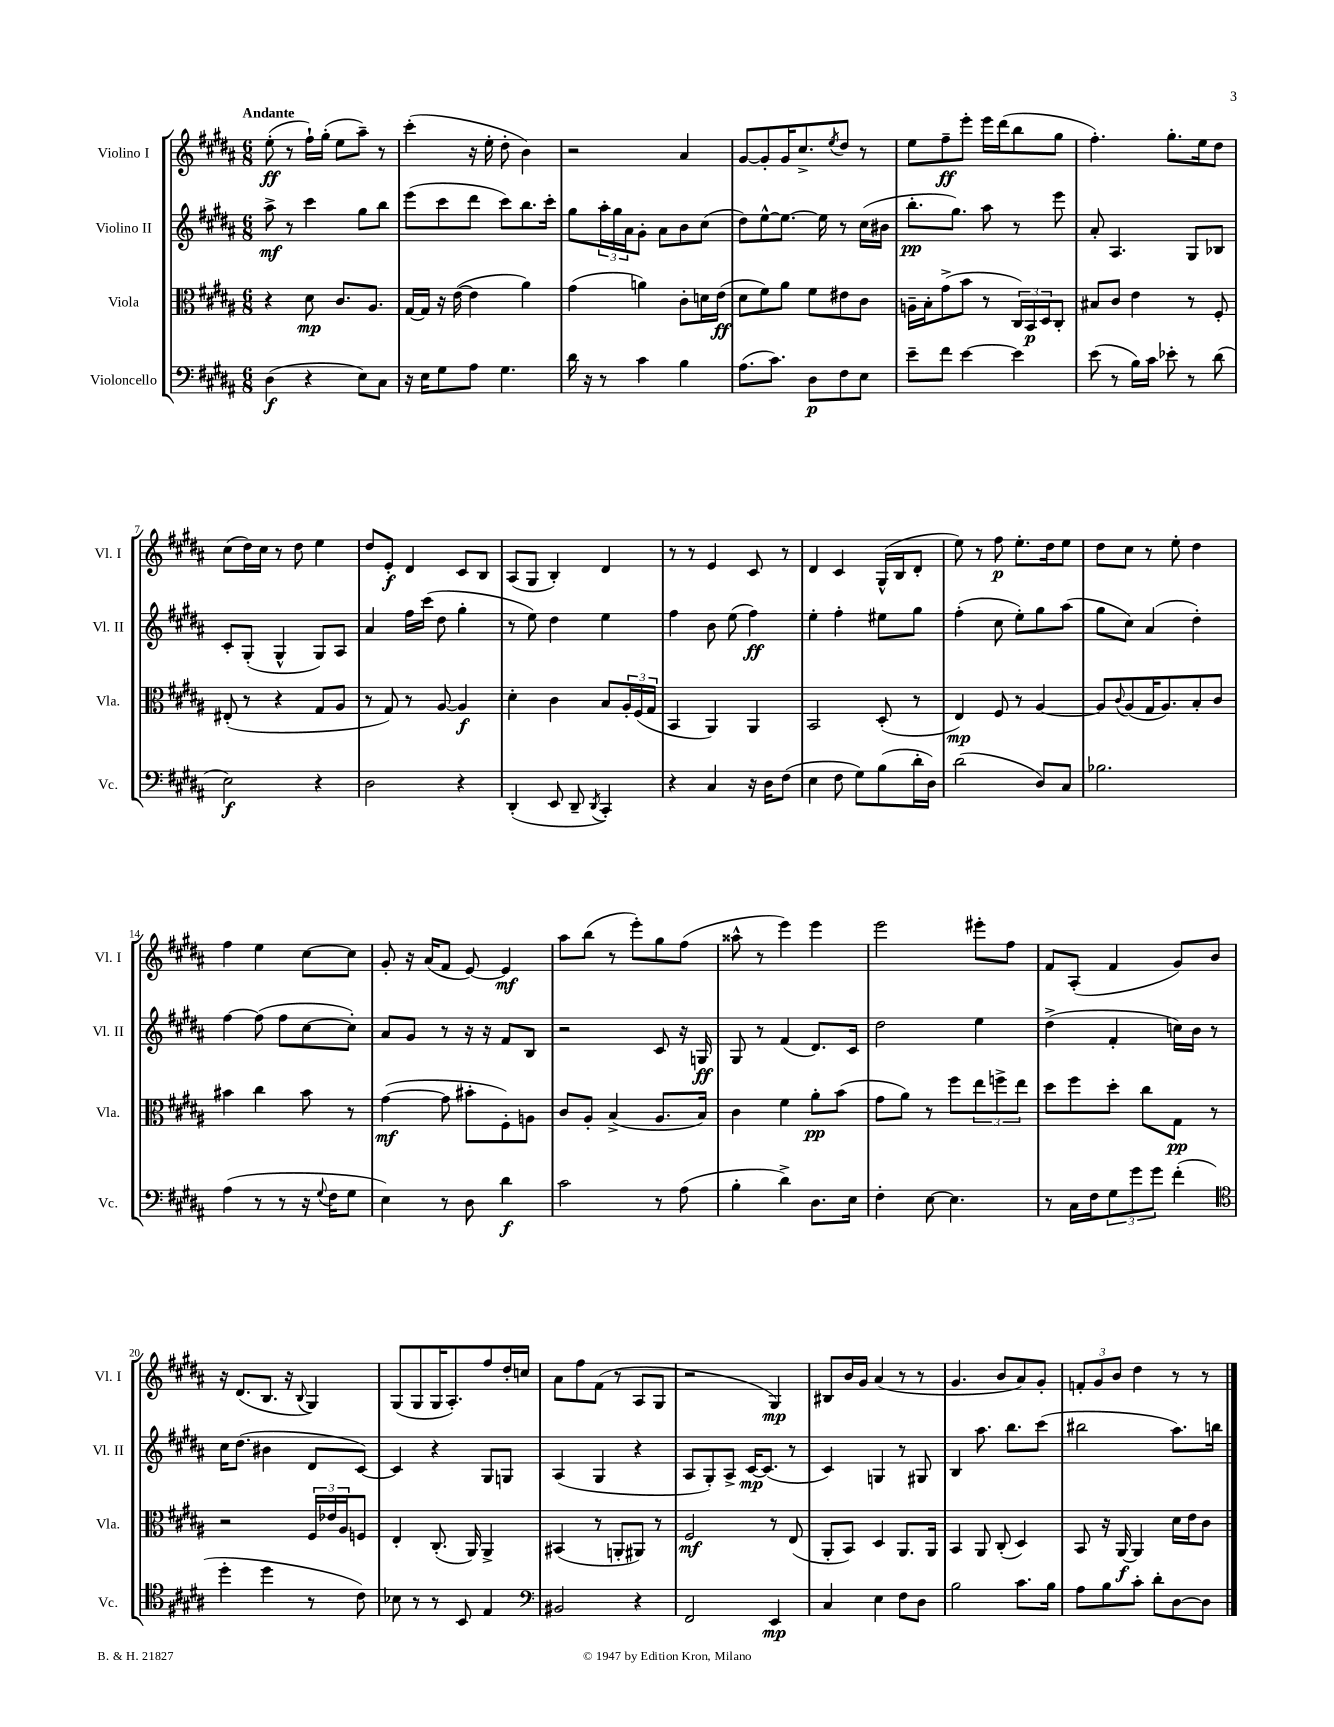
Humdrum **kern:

**kern	**dynam	**kern	**dynam	**kern	**dynam	**kern	**dynam
*part4	*part4	*part3	*part3	*part2	*part2	*part1	*part1
*staff4	*staff4	*staff3	*staff3	*staff2	*staff2	*staff1	*staff1
*I"Violoncello	*	*I"Viola	*	*I"Violino II	*	*I"Violino I	*
*I'Vc.	*	*I'Vla.	*	*I'Vl. II	*	*I'Vl. I	*
*clefF4	*	*clefC3	*	*clefG2	*	*clefG2	*
*k[f#c#g#d#a#]	*	*k[f#c#g#d#a#]	*	*k[f#c#g#d#a#]	*	*k[f#c#g#d#a#]	*
*M6/8	*	*M6/8	*	*M6/8	*	*M6/8	*
=1	=1	=1	=1	=1	=1	=1	=1
!	!	!	!	!	!	!LO:TX:a:B:t=Andante	!
(4D#\	f	4r	.	8aa#^\	mf	(8ee'\	ff
.	.	.	.	8r	.	8r	.
4r	.	8d#\	mp	4ccc#\	.	16ff#`\LL)	.
.	.	.	.	.	.	(16gg#'\JJ	.
.	.	8.c#/L	.	.	.	8ee\L	.
8E\L)	.	.	.	8gg#\L	.	8aa#~\J)	.
.	.	8.A#/J	.	.	.	.	.
8C#\J	.	.	.	8bb\J	.	8r	.
=2	=2	=2	=2	=2	=2	=2	=2
16r	.	[16G#/LL	.	(8eee\L	.	(4ccc#'\	.
16E\KL	.	16G#/JJ]	.	.	.	.	.
8G#\	.	16r	.	8ccc#\	.	.	.
.	.	([16e\	.	.	.	.	.
8A#\J	.	4e\]	.	8ddd#\J	.	16r	.
.	.	.	.	.	.	16ee'\	.
4.G#\	.	.	.	8ccc#\L)	.	8dd#'\	.
.	.	4a#\)	.	8.bb\	.	4b\)	.
.	.	.	.	16ccc#'\Jk	.	.	.
=3	=3	=3	=3	=3	=3	=3	=3
16d#\	.	(4g#\	.	8gg#\L	.	2r	.
16r	.	.	.	.	.	.	.
8r	.	.	.	24aa#'\L	.	.	.
.	.	.	.	24gg#\	.	.	.
.	.	.	.	24a#\J	.	.	.
4c#\	.	4an\)	.	8g#'\J	.	.	.
.	.	.	.	8a#\L	.	.	.
4B\	.	8c#'\L	.	8b\	.	4a#/	.
.	.	16dn\L	.	(8cc#\J	.	.	.
.	.	(16e\JJ	ff	.	.	.	.
=4	=4	=4	=4	=4	=4	=4	=4
(8.A#\L	.	8d#\L	.	8dd#\L)	.	[8g#/L	.
.	.	8f#\)	.	[8ee^^\	.	8g#'/]	.
8.c#\J)	.	.	.	.	.	.	.
.	.	8a#\J	.	8.ee\J_	.	16g#/K	.
.	.	.	.	.	.	8.cc#^/	.
8D#\L	p	8f#\L	.	.	.	.	.
.	.	.	.	16ee\]	.	.	.
.	.	.	.	.	.	8qee/	.
8F#\	.	8e#X\	.	8r	.	8dd#/J	.
8E\J	.	8c#\J	.	(16cc#\LL	.	8r	.
.	.	.	.	16b#X\JJ	.	.	.
=5	=5	=5	=5	=5	=5	=5	=5
8e~\L	.	16An~\LL	.	8.bb'\L	pp	8ee\L	.
.	.	16B'\J	.	.	.	.	.
8f#\J	.	(8g#^\	.	.	.	8ff#~\	ff
.	.	.	.	8.gg#\J)	.	.	.
[4e\	.	8b\J	.	.	.	8eee'\J	.
.	.	8r	.	8aa#\	.	16eee\LL	.
.	.	.	.	.	.	(16ddd#\J	.
4e\]	.	24C#/LL)	.	8r	.	8bb\	.
.	.	24BB/	p	.	.	.	.
.	.	24D#/J	.	.	.	.	.
.	.	8C#'/J	.	8eee\	.	8gg#\J	.
=6	=6	=6	=6	=6	=6	=6	=6
(8e\	.	8B#X/L	.	8a#'/	.	4.ff#'\)	.
8r	.	8c#/J	.	4.A#/	.	.	.
16B\LL)	.	4e\	.	.	.	.	.
16c#\JJ	.	.	.	.	.	.	.
8e-X'\	.	.	.	.	.	8.gg#'\L	.
8r	.	8r	.	8G#/L	.	.	.
.	.	.	.	.	.	16ee\k	.
(8d#\	.	8F#'/	.	8B-X/J	.	8dd#\J	.
!!LO:LB:g=z
=7	=7	=7	=7	=7	=7	=7	=7
2E\)	f	(8E#X'/	.	8c#'/L	.	(8cc#\L	.
.	.	8r	.	(8G#'/J	.	16dd#\L)	.
.	.	.	.	.	.	16cc#\JJ	.
.	.	4r	.	4G#^^/	.	8r	.
.	.	.	.	.	.	8dd#\	.
4r	.	8G#/L	.	8G#/L)	.	4ee\	.
.	.	8A#/J	.	8A#/J	.	.	.
=8	=8	=8	=8	=8	=8	=8	=8
2D#\	.	8r	.	4a#/	.	8dd#/L	.
.	.	8G#/)	.	.	.	8e'/J	f
.	.	8r	.	16ff#\LL	.	4d#/	.
.	.	.	.	(16ccc#\JJ	.	.	.
.	.	[8A#/	.	8dd#\	.	.	.
4r	.	4A#/]	f	4gg#'\	.	8c#/L	.
.	.	.	.	.	.	8B/J	.
=9	=9	=9	=9	=9	=9	=9	=9
(4DD#'/	.	4d#'\	.	8r	.	(8A#/L	.
.	.	.	.	8ee\)	.	8G#/J	.
8EE/	.	4c#\	.	4dd#\	.	4B'/)	.
8DD#~/	.	.	.	.	.	.	.
8qDD#/	.	.	.	.	.	.	.
4CC#'/)	.	8B/L	.	4ee\	.	4d#/	.
.	.	24A#'/L	.	.	.	.	.
.	.	(24F#/	.	.	.	.	.
.	.	24G#/JJ	.	.	.	.	.
=10	=10	=10	=10	=10	=10	=10	=10
4r	.	4BB/	.	4ff#\	.	8r	.
.	.	.	.	.	.	8r	.
4C#/	.	4AA#/)	.	8b\	.	4e/	.
.	.	.	.	(8ee\	.	.	.
16r	.	4AA#/	.	4ff#\)	ff	8c#/	.
16D#\KL	.	.	.	.	.	.	.
(8F#\J	.	.	.	.	.	8r	.
=11	=11	=11	=11	=11	=11	=11	=11
4E\	.	2BB/	.	4ee'\	.	4d#/	.
8F#\	.	.	.	4ff#'\	.	4c#/	.
8G#\L)	.	.	.	.	.	.	.
(8B\	.	(8D#'/	.	8ee#X\L	.	(16G#^^/LL	.
.	.	.	.	.	.	16B/J	.
16d#'\L	.	8r	.	8gg#\J	.	8d#'/J	.
16D#\JJ)	.	.	.	.	.	.	.
=12	=12	=12	=12	=12	=12	=12	=12
(2d#\	.	4E/)	mp	(4ff#'\	.	8ee\)	.
.	.	.	.	.	.	8r	.
.	.	8F#/	.	8cc#\	.	8ff#\	p
.	.	8r	.	8ee'\L)	.	8.ee'\L	.
8D#/L)	.	[4A#/	.	8gg#\	.	.	.
.	.	.	.	.	.	16dd#\k	.
8C#/J	.	.	.	(8aa#\J	.	8ee\J	.
=13	=13	=13	=13	=13	=13	=13	=13
2.B-X\	.	8A#/L]	.	8gg#\L	.	8dd#\L	.
.	.	8qqc#/	.	.	.	.	.
.	.	(8A#/	.	8cc#\J)	.	8cc#\J	.
.	.	16G#/K	.	(4a#/	.	8r	.
.	.	8.A#/)	.	.	.	.	.
.	.	.	.	.	.	8ee'\	.
.	.	8B'/	.	4dd#'\)	.	4dd#\	.
.	.	8c#/J	.	.	.	.	.
!!LO:LB:g=z
=14	=14	=14	=14	=14	=14	=14	=14
(4A#\	.	4b#X\	.	[4ff#\	.	4ff#\	.
8r	.	4cc#\	.	(8ff#\]	.	4ee\	.
8r	.	.	.	8ff#\L	.	.	.
16r	.	8b#\	.	[8cc#\	.	[8cc#\L	.
8qqG#/	.	.	.	.	.	.	.
16F#\KL	.	.	.	.	.	.	.
8G#\J	.	8r	.	8cc#'\J])	.	8cc#\J]	.
=15	=15	=15	=15	=15	=15	=15	=15
4E\)	.	([4g#\	mf	8a#/L	.	8g#'/	.
.	.	.	.	8g#/J	.	16r	.
.	.	.	.	.	.	(16a#/KL	.
8r	.	8g#\]	.	8r	.	8f#/J	.
8D#\	.	8b#X'\L	.	16r	.	[8e/)	.
.	.	.	.	16r	.	.	.
4d#\	f	8F#'\)	.	8f#/L	.	4e/]	mf
.	.	8An\J	.	8B/J	.	.	.
=16	=16	=16	=16	=16	=16	=16	=16
2c#\	.	8c#/L	.	2r	.	8aa#\L	.
.	.	8A#'/J	.	.	.	(8bb\J	.
.	.	(4B^/	.	.	.	8r	.
.	.	.	.	.	.	8eee'\L)	.
8r	.	8.A#/L	.	8c#/	.	8gg#\	.
(8A#\	.	.	.	16r	.	(8ff#\J	.
.	.	16B/Jk)	.	16Gn/	ff	.	.
=17	=17	=17	=17	=17	=17	=17	=17
4B'\	.	4c#\	.	8G#/	.	8aa##X^^\	.
.	.	.	.	8r	.	8r	.
4d#^\)	.	4f#\	.	(4f#/	.	4eee\)	.
8.D#\L	.	8a#'\L	pp	8.d#/L)	.	4eee\	.
.	.	(8b\J	.	.	.	.	.
16E\Jk	.	.	.	16c#/Jk	.	.	.
=18	=18	=18	=18	=18	=18	=18	=18
4F#'\	.	8g#\L	.	2dd#\	.	2eee\	.
.	.	8a#\J)	.	.	.	.	.
[8E\	.	8r	.	.	.	.	.
4.E\]	.	8ff#\L	.	.	.	.	.
.	.	12ee\	.	4ee\	.	8eee#X'\L	.
.	.	12ffn^\	.	.	.	.	.
.	.	.	.	.	.	8ff#\J	.
.	.	12ee\J	.	.	.	.	.
=19	=19	=19	=19	=19	=19	=19	=19
8r	.	8dd#\L	.	(4dd#^\	.	8f#/L	.
16C#\LL	.	8ff#\	.	.	.	(8A#'/J	.
16F#\J	.	.	.	.	.	.	.
12G#\	.	8dd#'\J	.	4f#'/	.	4f#/	.
12g#\	.	.	.	.	.	.	.
.	.	8cc#\L	.	.	.	.	.
12g#\J	.	.	.	.	.	.	.
(4f#'\	.	8G#\J	pp	16ccn\LL)	.	8g#/L)	.
.	.	.	.	16b\JJ	.	.	.
.	.	8r	.	8r	.	8b/J	.
!!LO:LB:g=z
=20	=20	=20	=20	=20	=20	=20	=20
*clefC4	*	*	*	*	*	*	*
4dd#'\	.	2r	.	16cc#\KL	.	16r	.
.	.	.	.	(8.dd#\J	.	(8.d#/L	.
4dd#\	.	.	.	4b#X\	.	8.B/J	.
.	.	.	.	.	.	16r	.
.	.	.	.	.	.	8qqB/	.
8r	.	24F#/LL	.	8d#/L	.	4G#/)	.
.	.	24e-X/	.	.	.	.	.
.	.	24A#/J	.	.	.	.	.
8c#\)	.	8Fn/J	.	[8c#/J)	.	.	.
=21	=21	=21	=21	=21	=21	=21	=21
8B-X\	.	4E'/	.	4c#/]	.	(8G#/L	.
8r	.	.	.	.	.	8G#/	.
8r	.	(8.C#'/	.	4r	.	16G#/K	.
.	.	.	.	.	.	8.A#'/)	.
8BB/	.	.	.	.	.	.	.
.	.	16AA#/)	.	.	.	.	.
4E/	.	4AA#^/	.	8G#/L	.	8ff#/	.
.	.	.	.	8Gn/J	.	16dd#'/L	.
.	.	.	.	.	.	16ccn/JJ	.
=22	=22	=22	=22	=22	=22	=22	=22
*clefF4	*	*	*	*	*	*	*
2BB#X/	.	(4BB#X/	.	(4A#/	.	8a#\L	.
.	.	.	.	.	.	8ff#\	.
.	.	8r	.	4G#/	.	(8f#\J	.
.	.	8AAn'/L	.	.	.	8r	.
4r	.	8AA#X/J)	.	4r	.	8A#/L	.
.	.	8r	.	.	.	8G#/J	.
=23	=23	=23	=23	=23	=23	=23	=23
2FF#/	.	2F#/	mf	8A#/L	.	2r	.
.	.	.	.	8G#'/)	.	.	.
.	.	.	.	8A#^/J	.	.	.
.	.	.	.	[16c#/KL	mp	.	.
.	.	.	.	(8.c#/J]	.	.	.
4EE/	mp	8r	.	.	.	4G#/)	mp
.	.	(8E/	.	8r	.	.	.
=24	=24	=24	=24	=24	=24	=24	=24
4C#/	.	8AA#'/L	.	4c#/)	.	8B#X/L	.
.	.	8BB/J)	.	.	.	16b/L	.
.	.	.	.	.	.	16g#/JJ	.
4E\	.	4D#/	.	4Gn/	.	(4a#/	.
8F#\L	.	8.AA#/L	.	8r	.	8r	.
8D#\J	.	.	.	8G#X/	.	8r	.
.	.	16AA#/Jk	.	.	.	.	.
=25	=25	=25	=25	=25	=25	=25	=25
2B\	.	4BB/	.	4B/	.	4.g#/	.
.	.	8AA#/	.	8.aa#\	.	.	.
.	.	(8C#'/	.	.	.	8b/L	.
.	.	.	.	8.bb\L	.	.	.
8.c#\L	.	4D#/)	.	.	.	8a#/)	.
.	.	.	.	(8ccc#\J	.	8g#'/J	.
16B\Jk	.	.	.	.	.	.	.
=26	=26	=26	=26	=26	=26	=26	=26
8A#\L	.	8BB/	.	2bb#X\	.	12fn'/L	.
.	.	.	.	.	.	12g#/	.
8B\	.	16r	.	.	.	.	.
.	.	.	.	.	.	12b/J	.
.	.	[16AA#/	f	.	.	.	.
8c#'\J	.	4AA#/]	.	.	.	4dd#\	.
8d#'\L	.	.	.	.	.	.	.
[8D#\	.	16d#\LL	.	8.aa#\L)	.	8r	.
.	.	16e\J	.	.	.	.	.
8D#\J]	.	8c#\J	.	.	.	8r	.
.	.	.	.	16bbn\Jk	.	.	.
==	==	==	==	==	==	==	==
*-	*-	*-	*-	*-	*-	*-	*-
